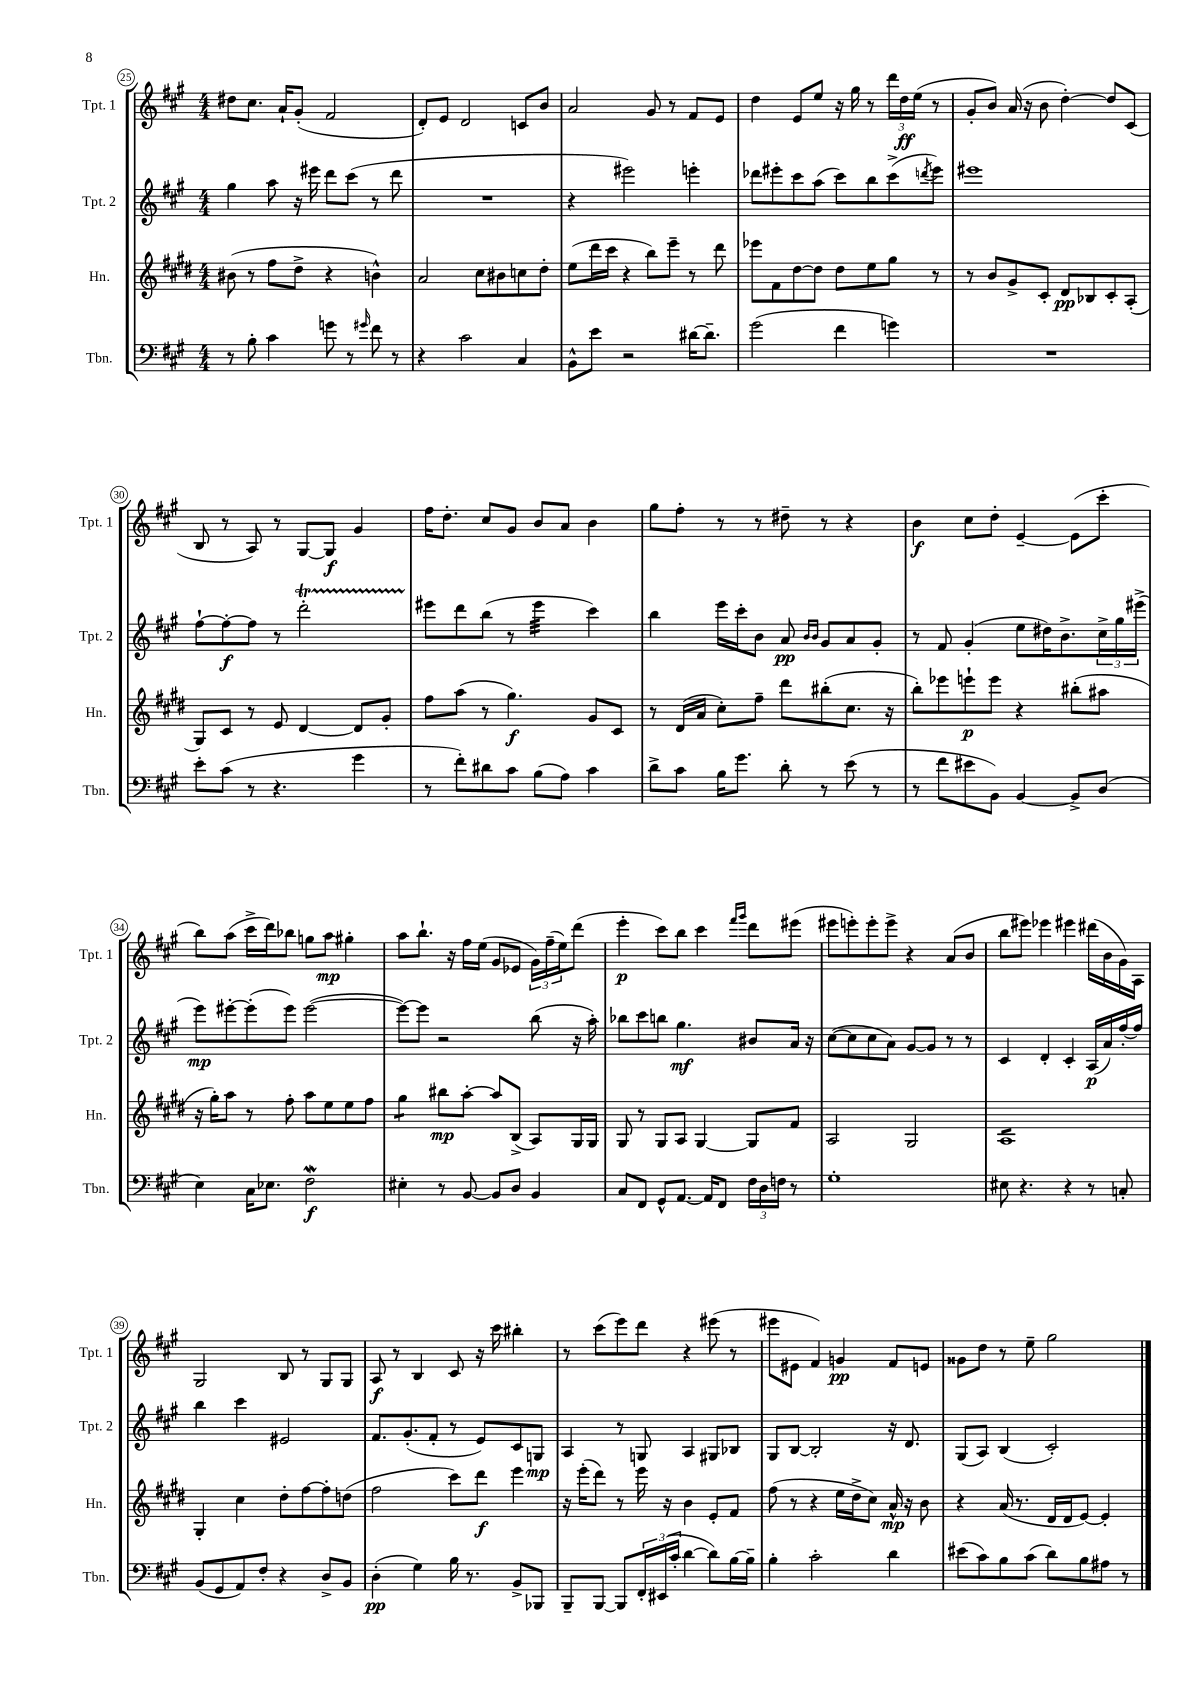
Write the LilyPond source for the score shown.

<<
\new StaffGroup <<
\new Staff = "s0" \with { instrumentName = "Tpt. 1" shortInstrumentName = "Tpt. 1" } {
    \clef treble \key a \major \numericTimeSignature \time 4/4
    dis''8 cis''8. a'16-! gis'8-.( fis'2 |
    d'8-.) e'8 d'2 c'8 b'8 |
    a'2 gis'8 r8 fis'8 e'8 |
    d''4 e'8 e''8 r16 gis''16 r8 \tuplet 3/2 { d'''16 d''16\ff e''16( } r8 |
    gis'8-. b'8) a'16( r16 b'8 d''4~-.) d''8 cis'8( |
    b8 r8 a8) r8 gis8~ gis8\f gis'4 |
    fis''16 d''8.-. cis''8 gis'8 b'8 a'8 b'4 |
    gis''8 fis''8-. r8 r8 dis''8-- r8 r4 |
    b'4\f cis''8 d''8-. e'4~-- e'8( cis'''8-. |
    b''8) a''8( cis'''16-> d'''16) bes''8 g''8 a''8\mp gis''4-. |
    a''8 b''8.-! r16 fis''16 e''16( gis'8 ees'8 \tuplet 3/2 { gis'16) fis''16--( e''16) } d'''8( |
    e'''4-.\p cis'''8) b''8 cis'''4 \grace { fis'''16 gis'''16 } d'''8 eis'''8( |
    eis'''8 e'''8-.) e'''8-. e'''8-> r4 a'8( b'8 |
    b''8 eis'''8) ees'''4 eis'''4 dis'''16( b'16 gis'16) a16 |
    gis2 b8 r8 gis8 gis8 |
    a8\f r8 b4 cis'8 r16 cis'''16 bis''4-. |
    r8 cis'''8( e'''8) d'''8 r4 eis'''8( r8 |
    eis'''8 eis'8 fis'4) g'4\pp fis'8 e'8 |
    gisis'8 d''8 r8 e''8-- gis''2 \bar "|." |
}
\new Staff = "s1" \with { instrumentName = "Tpt. 2" shortInstrumentName = "Tpt. 2" } {
    \clef treble \key a \major \numericTimeSignature \time 4/4
    gis''4 a''8 r16 eis'''16 d'''8 cis'''8( r8 d'''8 |
    R1 |
    r4 eis'''2) e'''4-. |
    des'''8 eis'''8-. cis'''8 a''8( cis'''8) b''8 cis'''8->( \acciaccatura { d'''8 } eis'''8) |
    eis'''1 |
    fis''8~-! fis''8~-.\f fis''8 r8 d'''2-.\startTrillSpan |
    eis'''8\stopTrillSpan d'''8 b''8( r8 eis'''4:32 cis'''4) |
    b''4 e'''16 cis'''16-. b'8 a'8\pp \grace { b'16 b'16 } gis'8 a'8 gis'8-. |
    r8 fis'8 gis'4-.( e''8 dis''16) b'8.-> \tuplet 3/2 { cis''16-> gis''16 eis'''16->( } |
    e'''8\mp) eis'''8~-. eis'''8-.( eis'''8) eis'''2~( |
    eis'''8~) eis'''8 r2 b''8( r16 a''16-.) |
    bes''8 cis'''8 b''8 gis''4.\mf bis'8 a'16 r16 |
    cis''8~( cis''8 cis''8 a'8) gis'8~ gis'8 r8 r8 |
    cis'4 d'4-. cis'4-. a16\p( a'16) fis''16~-. fis''16 |
    b''4 cis'''4 eis'2 |
    fis'8. gis'8.-.( fis'8-. r8 e'8) cis'8 g8\mp |
    a4 r8 g8 a4 gis8 bes8 |
    gis8 b8~ b2-. r16 d'8. |
    gis8( a8) b4( cis'2-.) \bar "|." |
}
\new Staff = "s2" \with { instrumentName = "Hn." shortInstrumentName = "Hn." } {
    \clef treble \key e \major \numericTimeSignature \time 4/4
    bis'8( r8 fis''8 dis''8-> r4 b'4-^) |
    a'2 cis''8 bis'8 c''8 dis''8-. |
    e''8( dis'''16 cis'''16 r4 b''8) e'''8-- r8 dis'''8 |
    ees'''8 fis'8 dis''8~ dis''8 dis''8 e''8 gis''8 r8 |
    r8 b'8 gis'8-> cis'8-. dis'8\pp bes8 cis'8-. a8-.( |
    gis8) cis'8 r8 e'8 dis'4~ dis'8 gis'8-. |
    fis''8 a''8( r8 gis''4.\f) gis'8 cis'8 |
    r8 dis'16( a'16 cis''8-.) fis''8-- dis'''8 bis''8-.( cis''8. r16 |
    b''8-.) ees'''8 e'''8-!\p e'''8 r4 bis''8-.( ais''8 |
    r16 gis''16-.) a''8 r8 fis''8-. a''8 e''8 e''8 fis''8 |
    gis''4:8 bis''8\mp a''8~-. a''8 b8->( a8) gis16 gis16 |
    gis8 r8 gis8 a8 gis4~ gis8 fis'8 |
    a2 gis2 |
    a1:8 |
    gis4-. cis''4 dis''8-. fis''8~ fis''8-. d''8( |
    fis''2 cis'''8) dis'''8\f e'''4 |
    r16 e'''16-.( dis'''8) r8 e'''16 r16 b'4 e'8-. fis'8 |
    fis''8( r8 r4 e''16 dis''16-> cis''8) a'16-^\mp r16 b'8 |
    r4 a'16( r8. dis'16 dis'16 e'8~) e'4-. \bar "|." |
}
\new Staff = "s3" \with { instrumentName = "Tbn." shortInstrumentName = "Tbn." } {
    \clef bass \key a \major \numericTimeSignature \time 4/4
    r8 b8-. cis'4 g'8 r8 \grace { gis'16 } fis'8 r8 |
    r4 cis'2 cis4 |
    b,8-^ e'8 r2 dis'16~ dis'8.-- |
    gis'2( fis'4 g'4) |
    R1 |
    e'8-. cis'8( r8 r4. gis'4 |
    r8 fis'8-.) dis'8 cis'8 b8( a8) cis'4 |
    d'8-> cis'8 b16 gis'8. d'8-. r8 e'8( r8 |
    r8 fis'8 eis'8 b,8) b,4~ b,8-> d8( |
    e4) cis16 ees8. fis2\mordent\f |
    eis4-. r8 b,8~ b,8 d8 b,4 |
    cis8 fis,8 gis,8-^ a,8.~ a,16 fis,8 \tuplet 3/2 { fis16 d16 f16 } r8 |
    gis1-. |
    eis8 r4. r4 r8 c8-. |
    b,8( gis,8 a,8) fis8-. r4 d8-> b,8 |
    d4-.\pp( gis4) b16 r8. b,8-> bes,,8 |
    b,,8-- b,,8~ b,,8 \tuplet 3/2 { fis,16-. eis,16( cis'16-. } d'4~ d'8) b16~ b16-- |
    b4-. cis'2-. d'4 |
    eis'8( cis'8) b8 cis'8( d'8) b8 ais8 r8 \bar "|." |
}
>>
>>
\layout { \context { \Score currentBarNumber = #25 \override BarNumber.stencil = #(make-stencil-circler 0.1 0.3 ly:text-interface::print) } }
